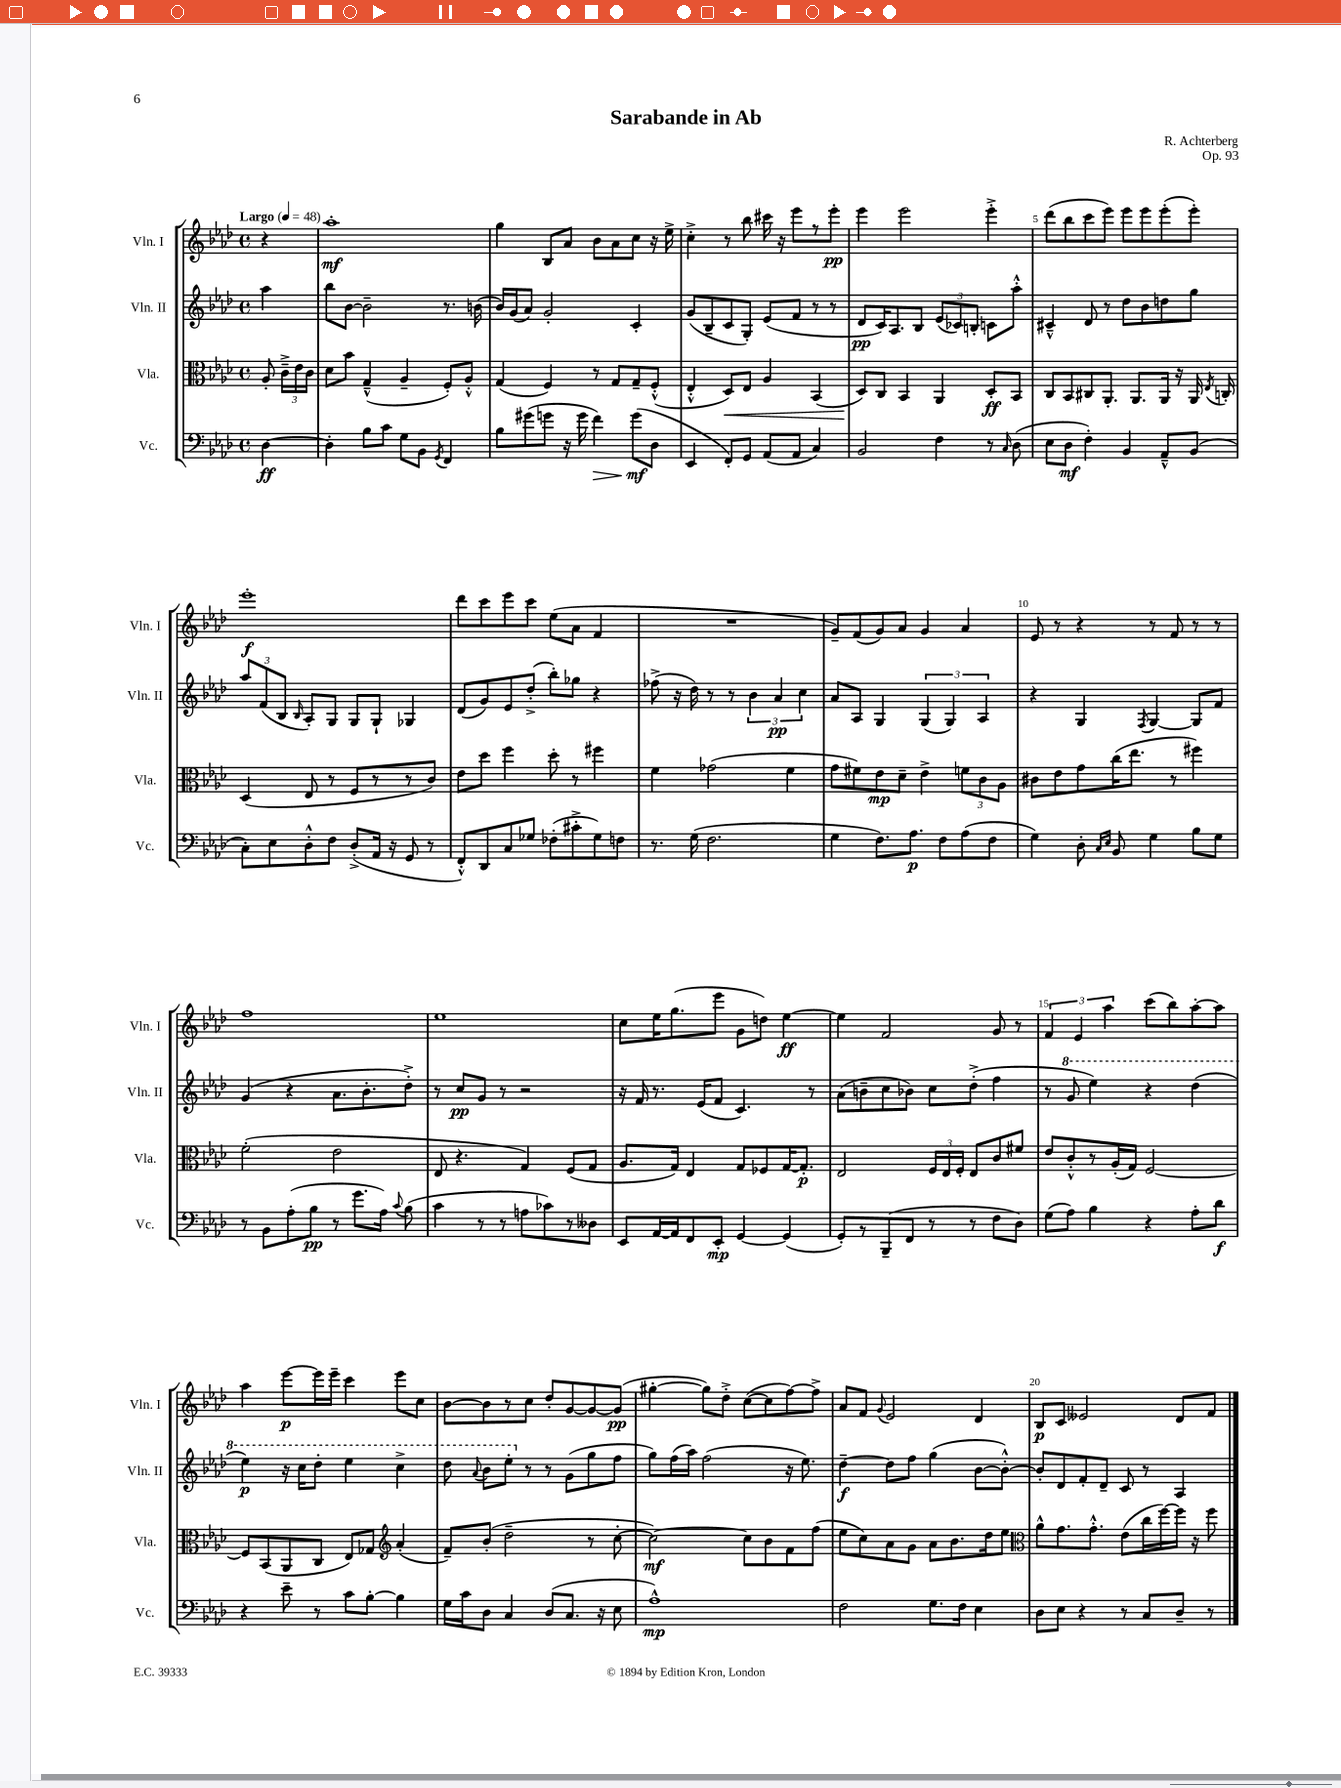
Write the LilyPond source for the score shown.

\header { title = "Sarabande in Ab" composer = "R. Achterberg" opus = "Op. 93" }
<<
\new StaffGroup <<
\new Staff = "s0" \with { instrumentName = "Vln. I" shortInstrumentName = "Vln. I" } {
    \clef treble \key aes \major \defaultTimeSignature \time 4/4 \partial 4 \tempo "Largo" 4 = 48
    \autoBeamOff r4 |
    aes''1-.\mf |
    g''4 bes8[ aes'8] bes'8[ aes'8 c''8] r16 ees''16-> |
    c''4-.-> r8 bes''8 cis'''16 r16 ees'''8[ r8 ees'''8]-.\pp |
    ees'''4 ees'''2 ees'''4-.-> |
    des'''8[( bes''8 c'''8 ees'''8]) ees'''8[ ees'''8 ees'''8-.( ees'''8]-.) |
    ees'''1-.\f |
    des'''8[ c'''8 ees'''8 c'''8] ees''8[( aes'8] f'4 |
    R1 |
    g'8[--) f'8( g'8) aes'8] g'4 aes'4 |
    ees'8 r8 r4 r8 f'8 r8 r8 |
    f''1 |
    ees''1 |
    c''8[ ees''16 g''8.( ees'''8] g'8[ d''8]) ees''4~\ff |
    ees''4 f'2 g'8 r8 |
    \tuplet 3/2 { f'4 ees'4 aes''4 } c'''8[( bes''8) aes''8~-. aes''8] |
    aes''4 ees'''8[~\p ees'''16 ees'''16]-- c'''4 ees'''8[ c''8] |
    bes'8[~ bes'8 r8 c''8] des''8[-. g'8~ g'8~ g'8]\pp( |
    gis''4~-. gis''8[) des''8]-.-> c''8[~( c''8 f''8~) f''8]-> |
    aes'8[ f'8] \appoggiatura { g'8 } ees'2 des'4 |
    bes8[\p c'8] eeses'2 des'8[ f'8] \bar "|." |
}
\new Staff = "s1" \with { instrumentName = "Vln. II" shortInstrumentName = "Vln. II" } {
    \clef treble \key aes \major \defaultTimeSignature \time 4/4 \partial 4
    \autoBeamOff aes''4 |
    bes''8[ bes'8]~ bes'2-- r8. b'16( |
    bes'16[) g'16( aes'8]) g'2-. c'4-. |
    g'8[( bes8-- c'8 g8]-.) ees'8[( f'8] r8 r8 |
    des'8[\pp c'16) aes8. bes8] \tuplet 3/2 { ees'8[( ces'8) b8]-. } c'8[ aes''8]-.-^ |
    cis'4---^ des'8 r8 des''8[ bes'8 d''8 g''8] |
    \tuplet 3/2 { aes''8[ f'8( bes8] } \grace { bes16 } aes8[-.) g8] g8[ g8]-! ges4 |
    des'8[( g'8) ees'8 des''8]-.->( bes''8[-.) ges''8] r4 |
    fes''8->( r16 des''16) r8 r8 \tuplet 3/2 { bes'4 aes'4\pp c''4 } |
    aes'8[ aes8] g4 \tuplet 3/2 { g4( g4) aes4 } |
    r4 g4 \acciaccatura { f8 } g4~ g8[ f'8] |
    g'4( r4 aes'8.[ bes'8.-. des''8]-.->) |
    r8 c''8[\pp g'8] r8 r2 |
    r16 f'16 r8. ees'16[( f'8] c'4.) r8 |
    aes'8[( b'8-- c''8 bes'8]) c''8[ des''8]-.->( f''4 |
    r8 \ottava #1 g''8 ees'''4) r4 des'''4( |
    ees'''4\p) r16 c'''16[ des'''8]-. ees'''4 c'''4-> |
    des'''8 \appoggiatura { aes''8 } bes''8[ ees'''8]-. \ottava #0 r8 r8 g'8[( g''8 f''8] |
    g''8[) f''16( aes''16]) f''2( r16 ees''8.) |
    des''4~--\f des''8[ f''8] g''4( bes'8[~ bes'8]~-.-^) |
    bes'8[-. des'8 f'8-. des'8]-- c'8 r8 aes4 \bar "|." |
}
\new Staff = "s2" \with { instrumentName = "Vla." shortInstrumentName = "Vla." } {
    \clef alto \key aes \major \defaultTimeSignature \time 4/4 \partial 4
    \autoBeamOff aes8-. \tuplet 3/2 { c'16[---> ees'16 c'16] } |
    des'8[ bes'8] g4---^( aes4-- f8[-.) aes8]-.-^ |
    g4( f4) r8 g8[ g8-- f8]-.-^( |
    ees4-.-^ des8[\<) ees8] aes4 bes,4( |
    des8[\!) c8] bes,4 aes,4 des8[-.\ff bes,8] |
    c8[ bes,8 cis8 aes,8.]-. aes,8.[ aes,16] r16 aes,16 \acciaccatura { ees8 } c16-. |
    des4( ees8 r8 f8[ r8 r8 c'8]) |
    ees'8[ des''8] f''4 des''8-. r8 fis''4 |
    f'4 ges'2( f'4 |
    g'8[ fis'8) ees'8\mp des'8]-- ees'4-> \tuplet 3/2 { f'8[ c'8 aes8] } |
    cis'8[ ees'8 g'8 c''16( ees''8.] r8 fis''4) |
    f'2-.( ees'2 |
    ees8 r4. g4) f8[( g8] |
    aes8.[ g16]) ees4 g8[ fes8 g16~ g8.]-.\p |
    ees2 \tuplet 3/2 { f16[ ees16 f16]-. } ees8[ c'8 fis'8] |
    ees'8[ c'8-.-^ r8 aes16-.( g16]) f2~ |
    f8[ bes,8( aes,8 c8] ees8[) ges8] \clef treble aes'4-.( |
    f'8[--) bes'8]-.( des''2-- r8 c''8~-. |
    c''2~\mf) c''8[ bes'8 f'8 f''8]( |
    ees''8[ c''8) aes'8 g'8] aes'8[ bes'8. des''16 ees''8] |
    \clef alto aes'8[-^ g'8. g'8.]-.-^ ees'8[( c''16 f''16~) f''16] r16 f''8 \bar "|." |
}
\new Staff = "s3" \with { instrumentName = "Vc." shortInstrumentName = "Vc." } {
    \clef bass \key aes \major \defaultTimeSignature \time 4/4 \partial 4
    \autoBeamOff des4~\ff |
    des4-. bes8[ c'8] g8[ bes,8] \acciaccatura { g,8 } f,4 |
    bes8[ gis'8( g'8] r16 g'16 f'4\>) g'8[\mf\!( des8] |
    ees,4 f,8[-.) g,8] aes,8[( aes,8] c4) |
    bes,2 f4 r8 \grace { c16 } des8( |
    ees8[ des8]\mf f4-.) bes,4 aes,8[---^ bes,8]( |
    c8[-.) ees8 des8-.-^ f8] des8[-.->( aes,16] r16 g,8 r8 |
    f,8[-.-^) des,8 c8 ges8] fes8[-.( cis'8-.-> ges8) f8] |
    r8. g16( f2. |
    g4 f8.[) aes8.]\p f8[ aes8( f8] |
    g4) des8-. \grace { c16[ ees16] } bes,8 g4 bes8[ g8] |
    r8 bes,8[ aes8-.( bes8]\pp r8 g'8.[ aes16]) \appoggiatura { c'8 } bes8( |
    c'4 r8 r8 a8[ ces'8) r8 deses8] |
    ees,8[ aes,16~ aes,16 f,8 ees,8]-.\mp g,4~ g,4( |
    g,8[-.) r8 bes,,8--( f,8] r8 r8 f8[ des8]) |
    g8[( aes8]) bes4 r4 aes8[-. des'8]\f |
    r4 ees'8-- r8 c'8[ bes8]~-. bes4 |
    g16[ c'16 des8] c4 des8[( c8.] r16 ees8 |
    aes1-^\mp) |
    f2 g8.[ f16] ees4 |
    des8[ ees8] r4 r8 c8[ des8]-- r8 \bar "|." |
}
>>
>>
\layout { \context { \Score \override BarNumber.break-visibility = ##(#f #t #t) barNumberVisibility = #(every-nth-bar-number-visible 5) } }
